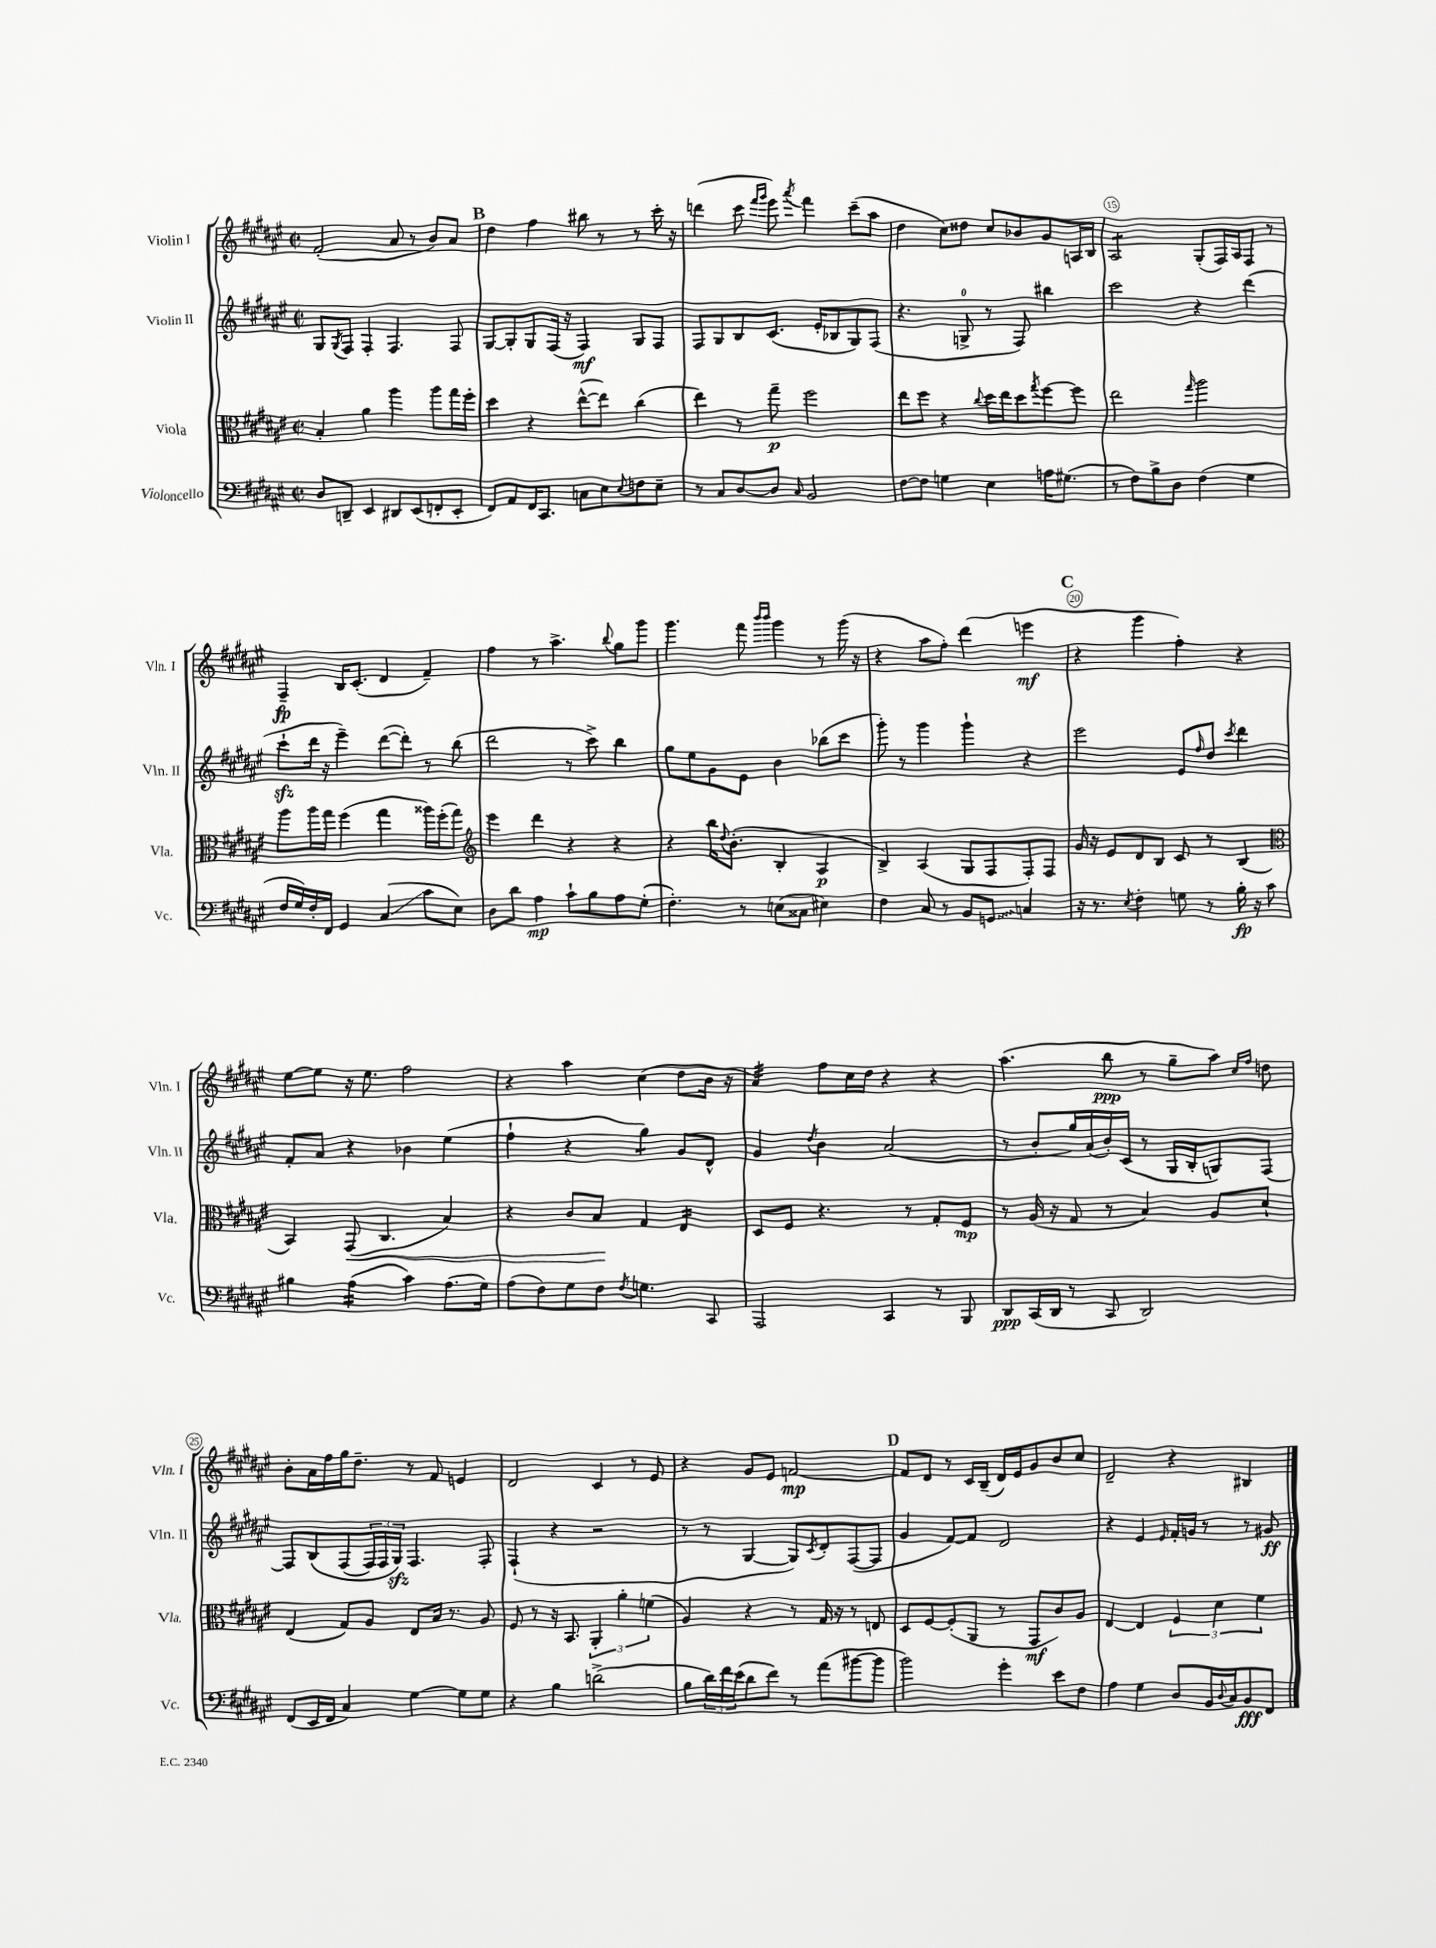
<<
\new StaffGroup <<
\new Staff = "s0" \with { instrumentName = "Violin I" shortInstrumentName = "Vln. I" } {
    \clef treble \key fis \major \defaultTimeSignature \time 2/2
    fis'2-.( ais'8 r8 b'8) ais'8 |
    \mark \markup { \bold "B" } dis''4 fis''4 bis''8 r8 r8 cis'''16-. r16 |
    d'''4( cis'''8 \grace { fis'''16 gis'''16 } eis'''8) \acciaccatura { ais'''8 } fis'''4 cis'''8--( ais''8 |
    dis''4 cis''8) disis''8 cis''8 bes'8 gis'8 a16 b16 |
    ais2:8 gis8-.( fis16) ais16 fis8 r8 |
    fis4--\fp b16 cis'8.-.( dis'4 fis'4--) |
    fis''4 r8 ais''4.-> \appoggiatura { b''8 } gis''8 gis'''8 |
    gis'''4. fis'''8 \grace { b'''16 b'''16 } gis'''4 r8 gis'''16( r16 |
    r4 ais''8 fis''8-.) dis'''4( e'''4\mf |
    \mark \markup { \bold "C" } r4 gis'''4 fis''4-.) r4 |
    eis''8~ eis''8 r16 eis''8. fis''2 |
    r4 ais''4 cis''4( dis''8 b'16 r16 |
    ais'4:32) fis''8 cis''16 dis''16 r4 r4 |
    ais''4.( b''8\ppp r8 gis''8-- ais''8) \grace { cis''16 fis''16 } d''8 |
    b'8-. ais'16 fis''16 gis''16 dis''8.-- r8 fis'8 e'4 |
    dis'2 cis'4 r8 eis'8 |
    r4 gis'8 eis'8 f'2~\mp |
    \mark \markup { \bold "D" } f'8 dis'8 r8 cis'16 b16--( dis'16) eis'16 gis'8 b'8 cis''8 |
    dis'2-- r4 bis4 \bar "|." |
}
\new Staff = "s1" \with { instrumentName = "Violin II" shortInstrumentName = "Vln. II" } {
    \clef treble \key fis \major \defaultTimeSignature \time 2/2
    gis8 \acciaccatura { gis8 } fis8 fis4-. fis4. fis8 |
    \mark \markup { \bold "B" } gis8~ gis8-. gis8 fis16( r16 fis4\mf) gis8 fis8 |
    fis8 gis8 b8 cis'8.( eis'16-. bes8 gis8) fis8( |
    r4. g8-0-> r8 fis8) bis''4 |
    cis'''2 r4 dis'''4( |
    cis'''8-!\sfz dis'''16 r16 eis'''4--) dis'''8~( dis'''8-.) r8 b''8( |
    dis'''2 r8 cis'''8->) b''4 |
    gis''8 eis''8 gis'8 eis'8 b'4 bes''8( cis'''8 |
    gis'''8-.) r8 gis'''4 gis'''4-! r4 |
    \mark \markup { \bold "C" } eis'''2 eis'8 \grace { fis''16 } dis''8 \acciaccatura { cis'''8 } dis'''4 |
    fis'8-. ais'8 r4 bes'4 eis''4( |
    fis''4-! r4 gis''4:8) gis'8 dis'8-^ |
    gis'4 \acciaccatura { dis''8 } b'4 ais'2( |
    r8 b'8-. gis''16) ais'16( b'16-.) cis'16( r8 gis16 b16-. g8) fis8~ |
    fis8 b8\( fis8( \tuplet 3/2 { fis16) fis16 gis16\sfz\) } fis4. fis8-. |
    fis4-!( r4 r2 |
    r8 r8 gis4~ gis8) \acciaccatura { cis'8 } dis'8-. fis8~( fis8 |
    \mark \markup { \bold "D" } gis'4 fis'8~) fis'8 dis'2 |
    r4 eis'4 \grace { eis'16 } fis'16-. g'16 r8 r8 gis'8\ff \bar "|." |
}
\new Staff = "s2" \with { instrumentName = "Viola" shortInstrumentName = "Vla." } {
    \clef alto \key fis \major \defaultTimeSignature \time 2/2
    b4-. ais'4 ais''4 ais''8 gis''16 fis''16-. |
    \mark \markup { \bold "B" } dis''4 r4 eis''8~-^( eis''8) cis''4( |
    eis''4) r8 gis''8--\p fis''2 |
    eis''8 fis''8 r4 \appoggiatura { cis''8 } dis''16 eis''16 dis''8 \acciaccatura { gis''8 } fis''8~ fis''8 |
    eis''2 \grace { gis''16 } ais''2 |
    ais''8 ais''16 gis''16 fis''4( gis''4 aisis''16) fis''16-.( gis''8) |
    \clef treble eis'''4 dis'''4 r4 r4 |
    r4 b''16 \appoggiatura { dis''8 } b'8.-.( b4-. ais4\p |
    b4->) ais4( gis8 fis8 fis8-.) fis8 |
    \mark \markup { \bold "C" } gis'16 r16 eis'8 dis'8 b8 cis'8 r8 b4( |
    \clef alto b,4) gis,8\<( cis4. b4) |
    r4 cis'8 b8\! gis4 eis4:16 |
    dis8 fis8 r4. r8 gis8-. fis8\mp |
    r8 ais16( r16 gis8 r8 b4) ais8 dis'8-! |
    eis4( gis8) ais8 eis8 b16 r8. ais8 |
    fis8 r8 r16 b,8. \tuplet 3/2 { ais,4-. ais'4-. f'4( } |
    ais4) r4 r8 gis16 r16 r8 e8 |
    \mark \markup { \bold "D" } dis8 fis8~ fis8-.( ais,8 r8 gis,8\mf cis'8) ais8 |
    eis4~ eis4 \tuplet 3/2 { fis4 dis'4 fis'4 } \bar "|." |
}
\new Staff = "s3" \with { instrumentName = "Violoncello" shortInstrumentName = "Vc." } {
    \clef bass \key fis \major \defaultTimeSignature \time 2/2
    dis8 d,8-- eis,4 dis,8 eis,8( f,8-. eis,8-. |
    \mark \markup { \bold "B" } fis,8) ais,8 fis,16 cis,8. c8 eis8 \appoggiatura { eis8 } f8 eis8-- |
    r8 cis8 dis8~ dis8 \grace { cis16 } b,2 |
    fis8~ fis8 g4 eis4 a16 gis8.( |
    r8 fis8) b8-> dis8 fis4( gis4 |
    fis16 gis16) fis16-. fis,16 gis,4 cis4\glissando( cis'8 eis8) |
    dis8 dis'8 ais4\mp cis'8-! b8 ais8 gis8-.( |
    fis4.-.) r8 e8( cisis8 eis4) |
    fis4 cis8 r8 b,8 \once \override Glissando.style = #'zigzag g,8\glissando c4 |
    \mark \markup { \bold "C" } r16 r8. \acciaccatura { eis8 } fis4-. g8 r8 b16-.\fp r16 cis'8 |
    bis4 ais4:16( cis'4) ais8.( gis16) |
    ais8( fis8) gis8 fis8 \acciaccatura { fis8 } g4. cis,8 |
    ais,,2 cis,4 r8 b,,8 |
    dis,8\ppp cis,16( dis,16 r8 cis,8 dis,2) |
    fis,8( eis,16 fis,16 cis4) gis4~ gis8 gis8 |
    r4 b4 d'2->( |
    b8 \tuplet 3/2 { dis'16) fis'16 eis'16( } dis'8 fis'8) r8 ais'8( bis'8~ bis'8 |
    \mark \markup { \bold "D" } b'2) gis'4-. eis'8 fis8 |
    ais4 gis4 dis8 b,16 \appoggiatura { dis8 } cis16 b,8\fff fis,8 \bar "|." |
}
>>
>>
\layout { \context { \Score currentBarNumber = #11 \override BarNumber.break-visibility = ##(#f #t #t) barNumberVisibility = #(every-nth-bar-number-visible 5) \override BarNumber.stencil = #(make-stencil-circler 0.1 0.3 ly:text-interface::print) } }
